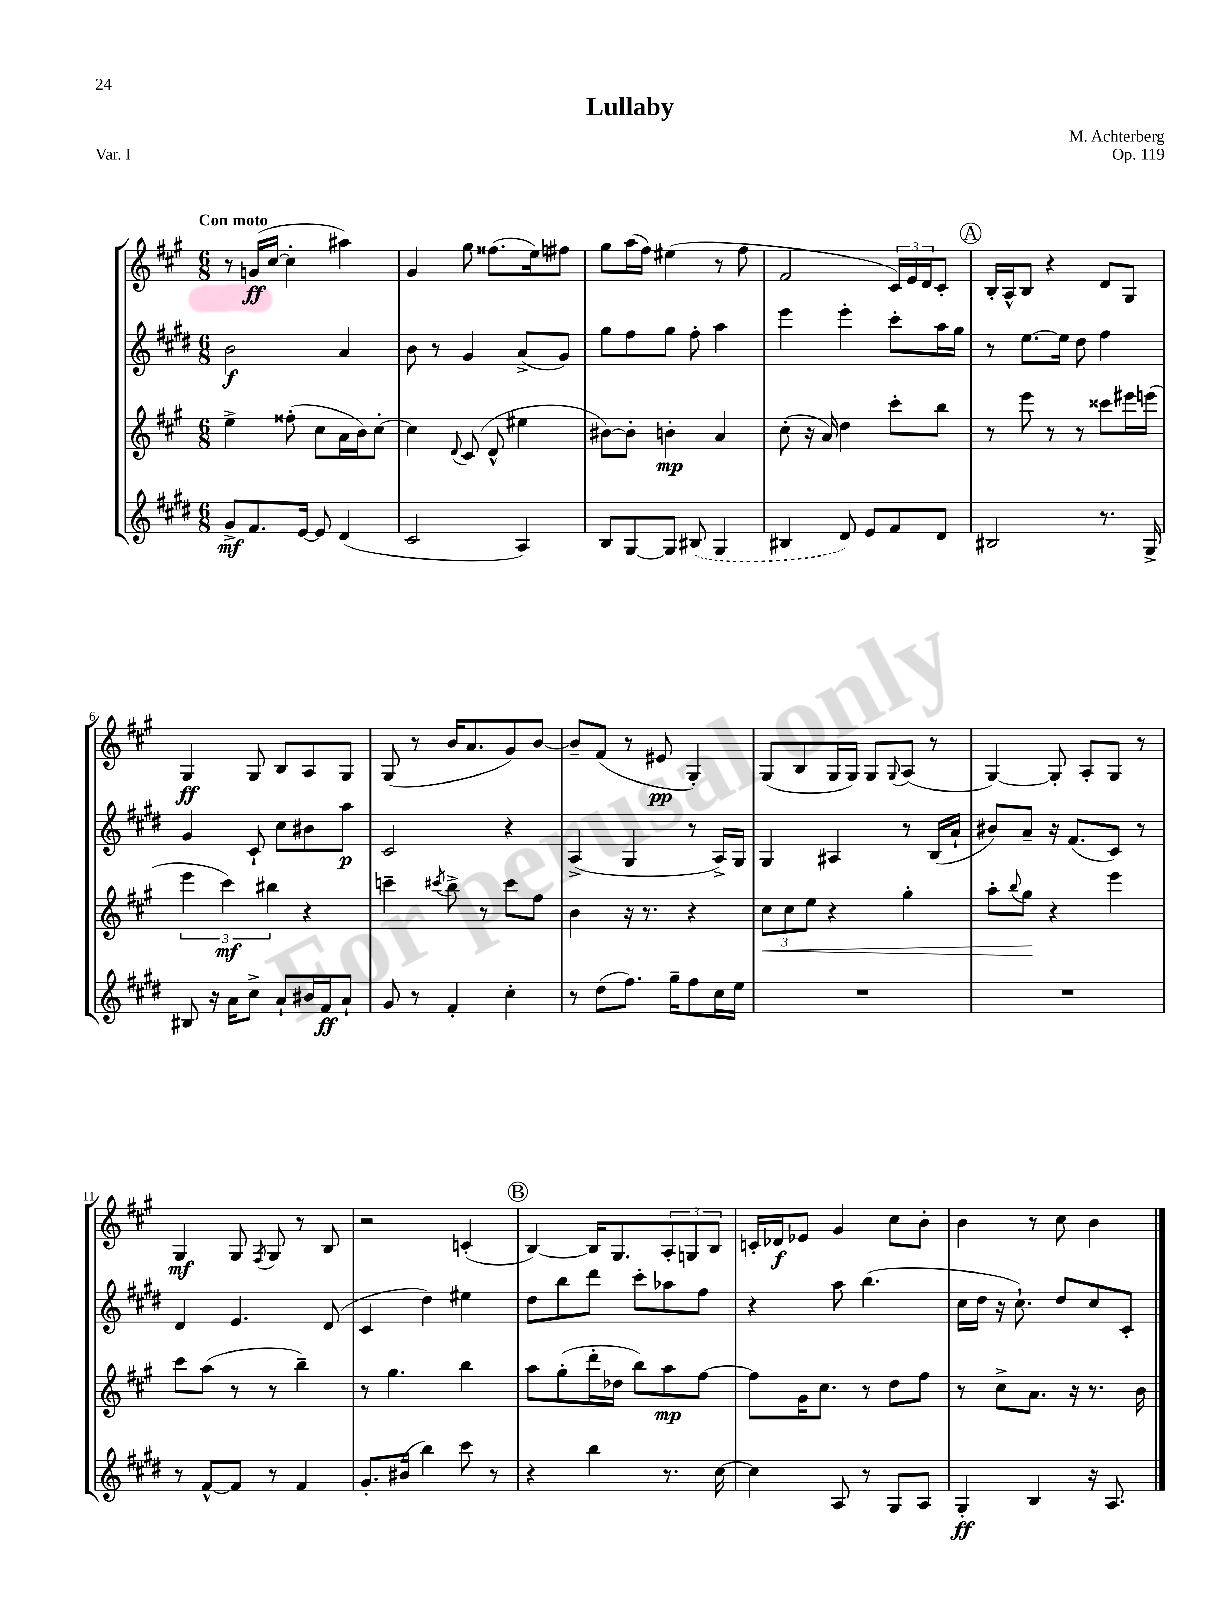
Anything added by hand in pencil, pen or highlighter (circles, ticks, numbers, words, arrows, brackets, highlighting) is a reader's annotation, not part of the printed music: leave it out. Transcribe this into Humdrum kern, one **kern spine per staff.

**kern	**kern	**kern	**kern
*staff4	*staff3	*staff2	*staff1
*clefG2	*clefG2	*clefG2	*clefG2
*k[f#c#g#d#]	*k[f#c#g#]	*k[f#c#g#d#]	*k[f#c#g#]
*M6/8	*M6/8	*M6/8	*M6/8
8g#^	4ee^	2b	8r
8.f#	.	.	(16g
.	.	.	[16cc#
.	(8ff##'	.	4cc#']
[16e	.	.	.
8e]	8cc#	.	.
(4d#	16a	4a	4aa#)
.	16b)	.	.
.	[8cc#'	.	.
=	=	=	=
2c#	4cc#]	8b	4g#
.	.	8r	.
.	8qqd	.	.
.	(8c#	4g#	8gg#
.	8d^^	.	(8.ff##
4A)	4ee#	(8a^	.
.	.	.	16ee)
.	.	8g#)	8ff#
=	=	=	=
8B	[8b#)	8gg#	8gg#
[8G#	8b#']	8ff#	(16aa
.	.	.	16ff#)
8G#]	4b'	8gg#	(4ee#
(8B#	.	8ff#'	.
4G#	4a	4aa	8r
.	.	.	8ff#
=	=	=	=
4B#	(8cc#'	4eee	2f#
.	16r	.	.
.	16a)	.	.
8d#)	4dd	4eee'	.
8e	.	.	.
8f#	8ccc#'	8ccc#'	24c#)
.	.	.	24e
.	.	.	24d
8d#	8bb	16aa	8c#'
.	.	16gg#	.
=	=	=	=
2B#	8r	8r	16B'
.	.	.	16A^^
.	8eee	[8.ee	8B
.	8r	.	4r
.	.	16ee]	.
.	8r	8dd#	.
8.r	8ccc##	4ff#	8d
.	16eee#	.	8G#
16G#^	(16eee	.	.
=	=	=	=
8B#	6eee	4g#	4G#
16r	.	.	.
.	6ccc#)	.	.
16a	.	.	.
8cc#^	.	8c#`	8G#
.	6bb#	.	.
8a`	.	8cc#	8B
16b#	4r	8b#	8A
16f#	.	.	.
8a`	.	8aa	8G#
=	=	=	=
8g#	4ccc~	2c#	(8G#
8r	.	.	8r
.	8qccc#	.	.
4f#'	8bb^	.	16b
.	.	.	8.a
.	8r	.	.
4cc#'	8ccc#	4r	8g#)
.	8ff#	.	[8b
=	=	=	=
8r	4b	(4A^	8b~]
(8dd#	.	.	(8f#
8.ff#)	16r	4G#	8r
.	8.r	.	.
.	.	.	8e#
16gg#~	.	.	.
8ff#	4r	8r	4G#')
16cc#	.	16A^)	.
16ee	.	16G#	.
=	=	=	=
2.r	12cc#	4G#	(8G#
.	12cc#	.	.
.	.	.	8B
.	12ee	.	.
.	4r	4A#	16G#
.	.	.	16G#)
.	.	.	8G#
.	.	.	8qqG#
.	4gg#'	8r	(8A
.	.	(16B	8r
.	.	16a`	.
=	=	=	=
2.r	8aa'	8b#)	[4G#)
.	8qqbb	.	.
.	8gg#	8a~	.
.	4r	16r	8G#']
.	.	(8.f#	.
.	.	.	8A'
.	4eee	8c#)	8G#
.	.	8r	8r
=	=	=	=
8r	8ccc#	4d#	4G#
[8f#^^	(8aa	.	.
8f#]	8r	4.e	8G#
.	.	.	8qF#
8r	8r	.	8G#
4f#	4bb~)	.	8r
.	.	(8d#	8B
=	=	=	=
8.g#'	8r	4c#	2r
.	4.gg#	.	.
(16b#	.	.	.
4bb)	.	4dd#)	.
8ccc#	4bb	4ee#	(4c'
8r	.	.	.
=	=	=	=
4r	8aa	8dd#	[4B)
.	(8gg#'	8bb	.
4bb	16ddd'	8ddd#	16B]
.	16dd-	.	8.G#
.	8bb)	8ccc#'	.
8.r	8aa	8aa-	12A'
.	.	.	12G
.	[8ff#	8ff#	.
.	.	.	12B
[16cc#	.	.	.
=	=	=	=
4cc#]	8ff#]	4r	16c'
.	.	.	16d-
.	16g#	.	8e-
.	8.cc#	.	.
8A	.	8aa	4g#
8r	8r	(4.bb	.
8G#	8dd	.	8cc#
8A	8ff#	.	8b'
=	=	=	=
4G#'	8r	16cc#	4b
.	.	16dd#	.
.	8cc#^	16r	.
.	.	8.cc#`)	.
4B	8.a	.	8r
.	.	8dd#	8cc#
.	16r	.	.
16r	8.r	8cc#	4b
8.A	.	.	.
.	.	8c#'	.
.	16b	.	.
==	==	==	==
*-	*-	*-	*-
